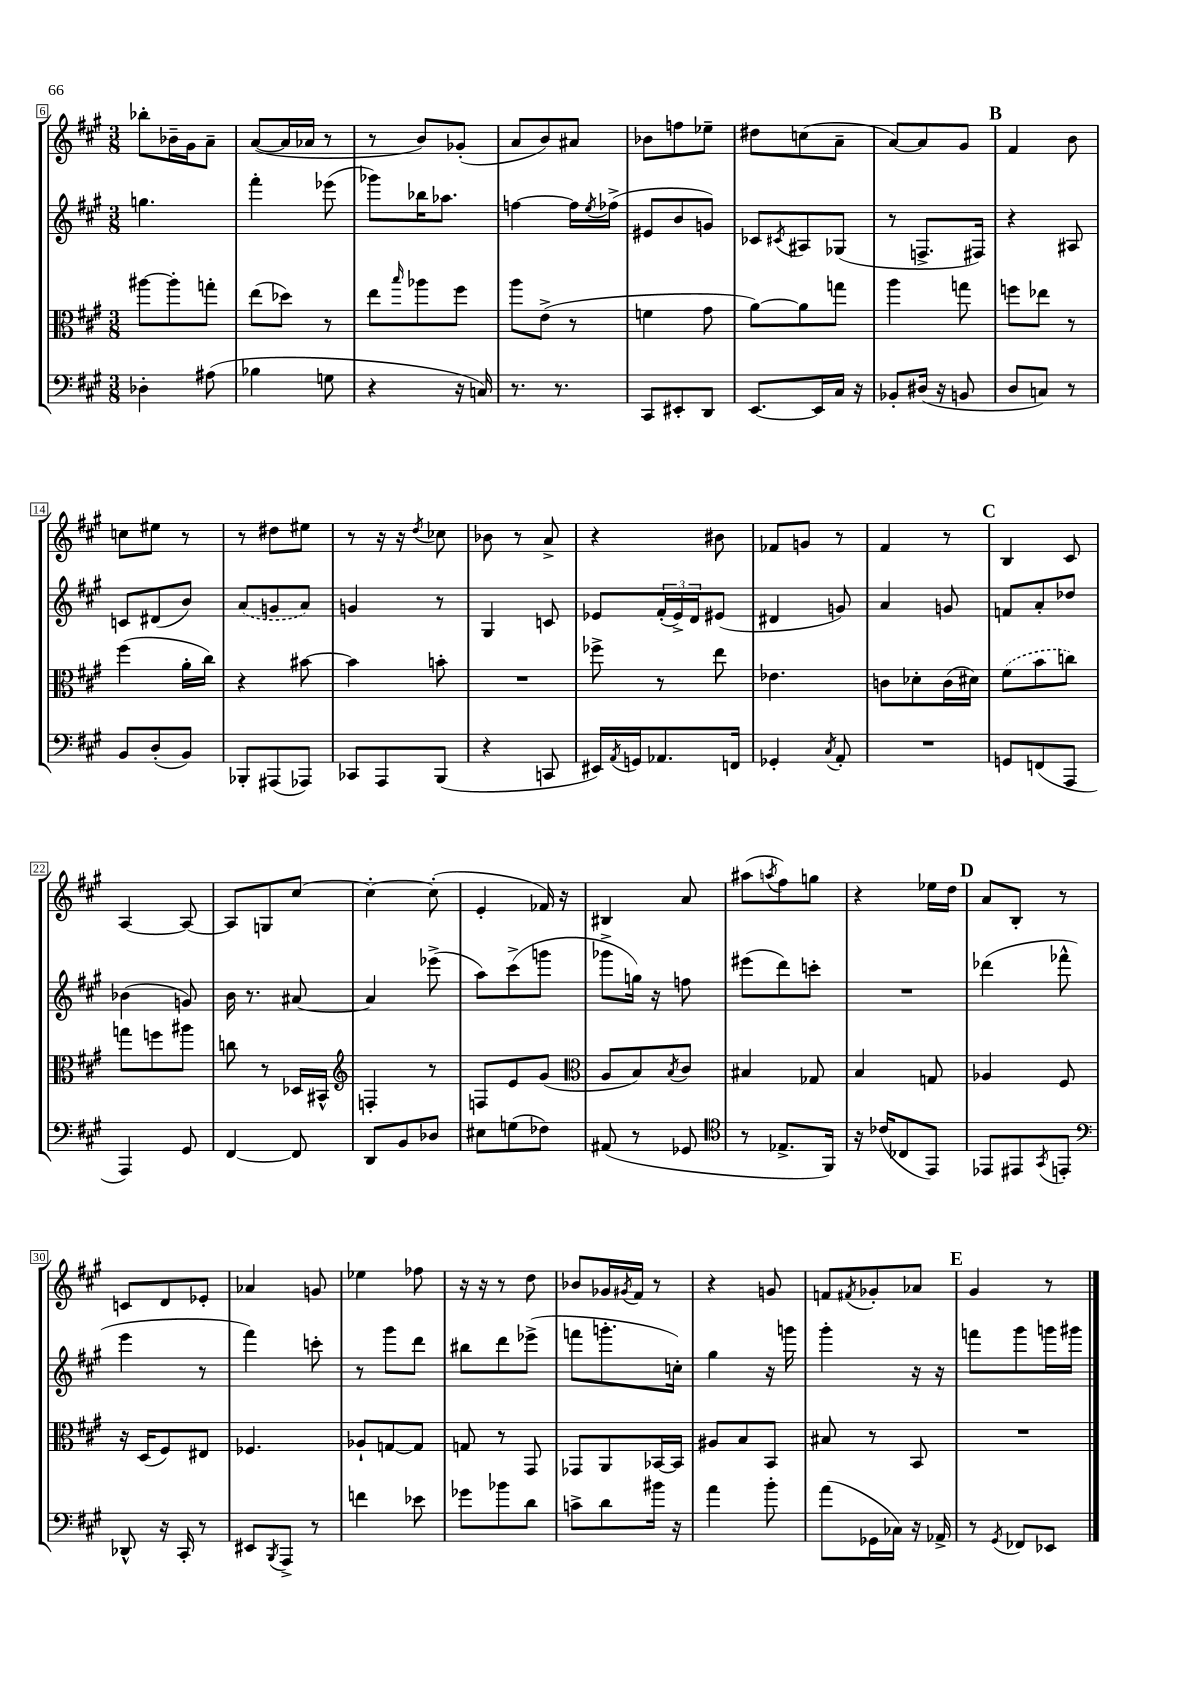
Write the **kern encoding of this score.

**kern	**kern	**kern	**kern
*staff4	*staff3	*staff2	*staff1
*clefF4	*clefC3	*clefG2	*clefG2
*k[f#c#g#]	*k[f#c#g#]	*k[f#c#g#]	*k[f#c#g#]
*M3/8	*M3/8	*M3/8	*M3/8
4D-'\	[8aa#\L	4.gg\	8bb-'\L
.	8aa#'\]	.	16b-~\L
.	.	.	16g#\J
(8A#\	8gg'\J	.	8a~\J
=	=	=	=
4B-\	(8ee\L	4fff#'\	([8a/L
.	8dd-\J)	.	16a/]L
.	.	.	16a-/JJ
8G\	8r	(8eee-\	8r
=	=	=	=
4r	8ee\L	8ggg-\L)	8r
.	16qqbb/	.	.
.	8aa-\	16bb-\K	8b/L)
.	.	8.aa-\J	.
16r	8ff#\J	.	(8g-'/J
16C/)	.	.	.
=	=	=	=
8.r	8aa\L	[4ff\	8a/L
.	(8e^\J	.	8b/)
8.r	.	.	.
.	8r	16ff\]LL	8a#/J
.	.	8qee/	.
.	.	(16ff-^\JJ	.
=	=	=	=
8CC#/L	4f\	8e#/L	8b-\L
8EE#'/	.	8b/	8ff\
8DD/J	8g#\	8g/J)	8ee-~\J
=	=	=	=
[8.EE/L	[8a\L)	8c-/L	8dd#\L
.	.	8qc#/	.
.	8a\]	8A#/	(8cc\
16EE/]L	.	.	.
16C#/JJ	8gg\J	(8G-/J	8a~\J
16r	.	.	.
=	=	=	=
8BB-'/L	4aa\	8r	[8a/L)
(16D#/Jk	.	8.F^/L	8a/]
16r	.	.	.
8BB/	8gg\	.	8g#/J
.	.	16F#/Jk)	.
=	=	=	=
8D/L	8ff\L	4r	4f#/
8C/J)	8ee-\J	.	.
8r	8r	8A#/	8b\
=	=	=	=
8BB/L	(4ff#\	8c/L	8cc\L
(8D'/	.	(8d#/	8ee#\J
8BB/J)	16a'\LL	8b/J)	8r
.	16cc#\JJ)	.	.
=	=	=	=
8BBB-'/L	4r	(8a/L	8r
(8AAA#/	.	8g/	8dd#\L
8AAA-/J)	[8b#\	8a/J)	8ee#\J
=	=	=	=
8CC-/L	4b#\]	4g/	8r
8AAA/	.	.	16r
.	.	.	16r
.	.	.	8qdd/
(8BBB/J	8b'\	8r	8cc-\
=	=	=	=
4r	4.r	4G#/	8b-\
.	.	.	8r
8CC/	.	8c/	8a^/
=	=	=	=
16EE#/LL)	8ff-^\	8e-/L	4r
8qAA/	.	.	.
16GG/J	.	.	.
8.AA-/	8r	(24f#'/L	.
.	.	24e-^/)	.
.	.	24d/J	.
.	8ee\	(8e#/J	8b#\
16FF/Jk	.	.	.
=	=	=	=
4GG-'/	4.e-\	4d#/	8f-/L
.	.	.	8g/J
8qC#/	.	.	.
8AA'/	.	8g/)	8r
=	=	=	=
4.r	8c\L	4a/	4f#/
.	8d-'\	.	.
.	(16c\L	8g/	8r
.	16d#\JJ)	.	.
=	=	=	=
8GG/L	(8f#\L	8f/L	4B/
(8FF/	8b\	8a'/	.
8AAA/J	8cc\J)	8dd-/J	8c#/
=	=	=	=
4AAA/)	8gg\L	(4b-\	[4A/
.	8ff\	.	.
8GG#/	8aa#\J	8g/)	8A/_
=	=	=	=
[4FF#/	8cc\	16b\	8A/]L
.	.	8.r	.
.	8r	.	8G/
8FF#/]	16D-/LL	[8a#/	[8cc#/J
.	16BB#^^/JJ	.	.
=	=	=	=
*	*clefG2	*	*
8DD/L	4F'/	4a#/]	4cc#'\_
8BB/	.	.	.
8D-/J	8r	(8eee-^\	(8cc#'\]
=	=	=	=
8E#\L	8F/L	8aa\L)	4e'/
(8G\	8e/	(8ccc#^\	.
8F-\J)	(8g#/J	8ggg\J	16f-/)
.	.	.	16r
=	=	=	=
*	*clefC3	*	*
(8AA#/	8A/L	8ggg-^\L	4B#/
8r	8B/)	16gg\Jk)	.
.	.	16r	.
.	8qB/	.	.
8GG-/	8c#/J	8ff\	8a/
=	=	=	=
*clefC4	*	*	*
8r	4B#/	(8eee#\L	(8aa#\L
.	.	.	8qaa/
8.E-^/L	.	8ddd\)	8ff#\)
.	8G-/	8ccc'\J	8gg\J
16FF#/Jk)	.	.	.
=	=	=	=
16r	4B/	4.r	4r
(16c-/LK	.	.	.
8C-/	.	.	.
8EE/J)	8G/	.	16ee-\LL
.	.	.	16dd\JJ
=	=	=	=
8EE-/L	4A-/	(4ddd-\	8a/L
8EE#/	.	.	8B'/J
8qGG#/	.	.	.
8EE'/J	8F#/	8fff-^^\	8r
=	=	=	=
*clefF4	*	*	*
8DD-^^/	16r	4eee\	8c/L
.	(16D/LK	.	.
16r	8F#/)	.	8d/
16CC#'/	.	.	.
8r	8E#/J	8r	8e-'/J
=	=	=	=
8EE#/L	4.F-/	4fff#\)	4a-/
8qBBB/	.	.	.
8AAA^/J	.	.	.
8r	.	8ccc'\	8g/
=	=	=	=
4f\	8A-`/L	8r	4ee-\
.	[8G/	8ggg#\L	.
8e-\	8G/]J	8ddd\J	8ff-\
=	=	=	=
8g-\L	8G/	8bb#\L	16r
.	.	.	16r
8b-\	8r	8ddd\	8r
8d\J	8GG#/	(8eee-^\J	8dd\
=	=	=	=
8c^\L	8GG-/L	8fff\L	8b-/L
8d\	8AA/	8.ggg'\	16g-/L
.	.	.	8qg#/
.	.	.	16f#/JJ
16b#\Jk	[16BB-/L	.	8r
16r	16BB-/]JJ	16cc'\Jk)	.
=	=	=	=
4a\	8A#/L	4gg#\	4r
.	8B/	.	.
8b'\	8BB/J	16r	8g/
.	.	16ggg\	.
=	=	=	=
(8a\L	8B#/	4ggg#'\	8f/L
.	.	.	8qf#/
16GG-\L	8r	.	8g-'/
16C-\JJ)	.	.	.
16r	8BB/	16r	8a-/J
16AA-^/	.	16r	.
=	=	=	=
8r	4.r	8fff\L	4g#/
8qGG#/	.	.	.
8FF-/L	.	8ggg#\	.
8EE-/J	.	16ggg\L	8r
.	.	16ggg#\JJ	.
==	==	==	==
*-	*-	*-	*-
